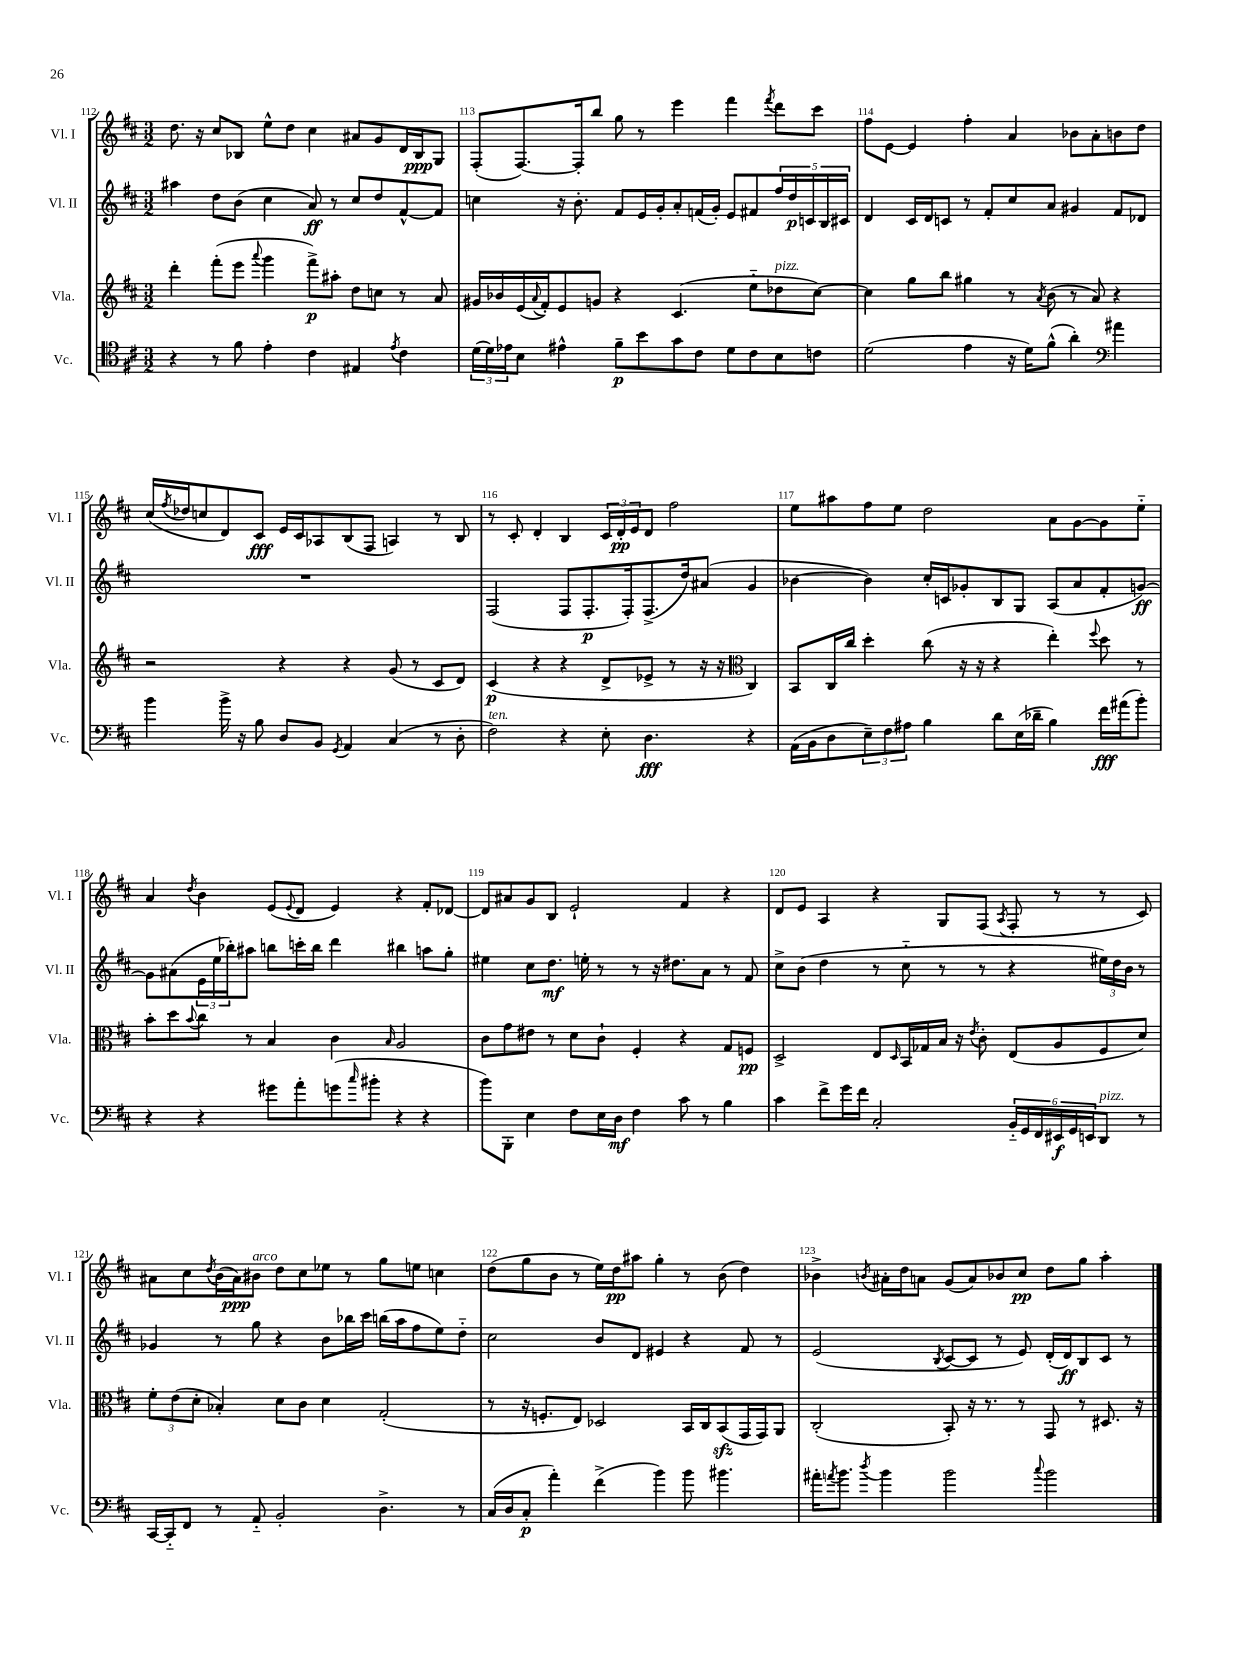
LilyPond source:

<<
\new StaffGroup <<
\new Staff = "s0" \with { instrumentName = "Vl. I" shortInstrumentName = "Vl. I" } {
    \clef treble \key d \major \numericTimeSignature \time 3/2
    d''8. r16 cis''8 bes8 e''8-^ d''8 cis''4 ais'8 g'8 d'16 bes16\ppp g8 |
    fis8-.( fis8.~) fis16-. b''8 g''8 r8 e'''4 fis'''4 \acciaccatura { fis'''8 } d'''8 cis'''8 |
    fis''8 e'8~ e'4 fis''4-. a'4 bes'8 a'8-. b'8 d''8 |
    cis''16( \acciaccatura { fis''8 } des''16 c''8 d'8) cis'8\fff e'16 cis'16 aes8 b8( fis8 a4) r8 b8 |
    r8 cis'8-. d'4-. b4 \tuplet 3/2 { cis'16 d'16-.\pp e'16 } d'8 fis''2 |
    e''8 ais''8 fis''8 e''8 d''2 a'8 g'8~ g'8 e''8-_ |
    a'4 \acciaccatura { d''8 } b'4 e'8( \appoggiatura { e'8 } d'8 e'4) r4 fis'8-. des'8~ |
    des'8 ais'8 g'8 b8 e'2-! fis'4 r4 |
    d'8 e'8 a4 r4 g8 fis8( \acciaccatura { a8 } fis8-. r8 r8 cis'8) |
    ais'8 cis''8 \acciaccatura { d''8 } b'16( ais'16\ppp) bis'8^\markup { \italic "arco" } d''8 cis''8 ees''8 r8 g''8 e''8 c''4 |
    d''8( g''8 b'8 r8 e''16) d''16\pp ais''8 g''4-. r8 b'8( d''4) |
    bes'4-> \acciaccatura { b'8 } ais'16-. d''16 a'8 g'8( a'8) bes'8 cis''8\pp d''8 g''8 a''4-. \bar "|." |
}
\new Staff = "s1" \with { instrumentName = "Vl. II" shortInstrumentName = "Vl. II" } {
    \clef treble \key d \major \numericTimeSignature \time 3/2
    ais''4 d''8 b'8( cis''4 a'8\ff) r8 cis''8 d''8 fis'8~-^ fis'8 |
    c''4 r16 b'8.-. fis'8 e'16 g'16-. a'8-. f'16( g'16-.) e'8 fis'8 \tuplet 5/4 { fis''16 d''16\p c'16 b16 cis'16 } |
    d'4 cis'16 d'16 c'8 r8 fis'8-. cis''8 a'8 gis'4 fis'8 des'8 |
    R1. |
    fis2( fis8 fis8.-.\p fis16-.) fis8.->( d''16) ais'8( g'4 |
    bes'4~ bes'4) cis''16-. c'16 ges'8-. b8 g8 a8( a'8 fis'8-. g'8~\ff) |
    g'8 ais'8( \tuplet 3/2 { e'16 e''16 bes''16-.) } ais''8 b''8 c'''16-. b''16 d'''4 bis''4 a''8 g''8-. |
    eis''4 cis''8 d''8.\mf e''16-. r8 r8 r16 dis''8. a'8 r8 fis'8 |
    cis''8-> b'8( d''4 r8 cis''8-_ r8 r8 r4 \tuplet 3/2 { eis''16) d''16 b'16 } r8 |
    ges'4 r8 g''8 r4 b'8 bes''16 cis'''16 b''16( a''16 fis''8 e''8) d''8-_ |
    cis''2 b'8 d'8 eis'4 r4 fis'8 r8 |
    e'2( \acciaccatura { b8 } cis'8~ cis'8 r8 e'8) d'16-.( d'16\ff) b8 cis'8 r8 \bar "|." |
}
\new Staff = "s2" \with { instrumentName = "Vla." shortInstrumentName = "Vla." } {
    \clef treble \key d \major \numericTimeSignature \time 3/2
    d'''4-. fis'''8-.( e'''8 \appoggiatura { a'''8 } g'''4 fis'''8->\p) ais''8-. d''8 c''8 r8 a'8 |
    gis'16 bes'16 e'16( \appoggiatura { a'8 } fis'16-.) e'8 g'8 r4 cis'4.( e''8-_ des''8^\markup { \italic "pizz." } cis''8~) |
    cis''4 g''8 b''8 gis''4 r8 \acciaccatura { a'8 } b'8( r8 a'8) r4 |
    r2 r4 r4 g'8( r8 cis'8 d'8) |
    cis'4\p( r4 r4 d'8-> ees'8-> r8 r16 r16 \clef alto cis4) |
    b,8 cis16 cis''16 d''4-. cis''8( r16 r16 r4 e''4-.) \appoggiatura { fis''8 } d''8 r8 |
    b'8-. d''8 \appoggiatura { b'8 } cis''8 r8 b4 cis'4 \grace { b16 } a2 |
    cis'8 g'8 eis'8 r8 d'8 cis'8-! fis4-. r4 g8 f8\pp |
    d2-> e8 \grace { d16 } b,16 ges16 b16 r16 \acciaccatura { e'8 } cis'8-. e8( a8 fis8 d'8) |
    \tuplet 3/2 { fis'8-. e'8( d'8-. } bes4-.) d'8 cis'8 d'4 g2-.( |
    r8 r16 f8.-. e8) des2 b,16 cis16 b,8\sfz( g,16 g,16) a,8 |
    cis2-.( b,8-.) r16 r8. r8 g,8 r8 dis8. r16 \bar "|." |
}
\new Staff = "s3" \with { instrumentName = "Vc." shortInstrumentName = "Vc." } {
    \clef tenor \key d \major \numericTimeSignature \time 3/2
    r4 r8 fis'8 e'4-. cis'4 eis4 \acciaccatura { e'8 } cis'4 |
    \tuplet 3/2 { d'16( d'16) ees'16 } b8 eis'4-^ fis'8--\p b'8 g'8 cis'8 d'8 cis'8 b8 c'8 |
    d'2( e'4 r16 d'16) fis'8-^( a'4-.) \clef bass ais'4 |
    b'4 b'16-> r16 b8 d8 b,8 \acciaccatura { g,8 } a,4 cis4( r8 d8-. |
    fis2^\markup { \italic "ten." }) r4 e8-. d4.\fff r4 |
    a,16( b,16 d8 \tuplet 3/2 { e8--) fis8 ais8 } b4 d'8 e16( des'16-- b4) fis'16\fff ais'16( b'8-.) |
    r4 r4 gis'8 a'8-. g'8( \grace { cis''16 } bis'8-. r4 r4 |
    b'8) b,,8-. e4 fis8 e16 d16\mf fis4 cis'8 r8 b4 |
    cis'4 fis'8-> g'16 fis'16 cis2-. \tuplet 6/4 { b,16-_ g,16 fis,16 eis,16\f g,16 e,16 } d,8^\markup { \italic "pizz." } r8 |
    cis,16~ cis,16-_ fis,8 r8 a,8-_ b,2-. d4.-> r8 |
    cis16( d16 cis8-.\p a'4-.) fis'4->( b'4) b'8 bis'4. |
    ais'16-. \acciaccatura { a'8 } b'8. \acciaccatura { d''8 } b'4 b'2 \appoggiatura { cis''8 } b'2 \bar "|." |
}
>>
>>
\layout { \context { \Score currentBarNumber = #112 \override BarNumber.break-visibility = ##(#f #t #t) barNumberVisibility = #all-bar-numbers-visible } }
